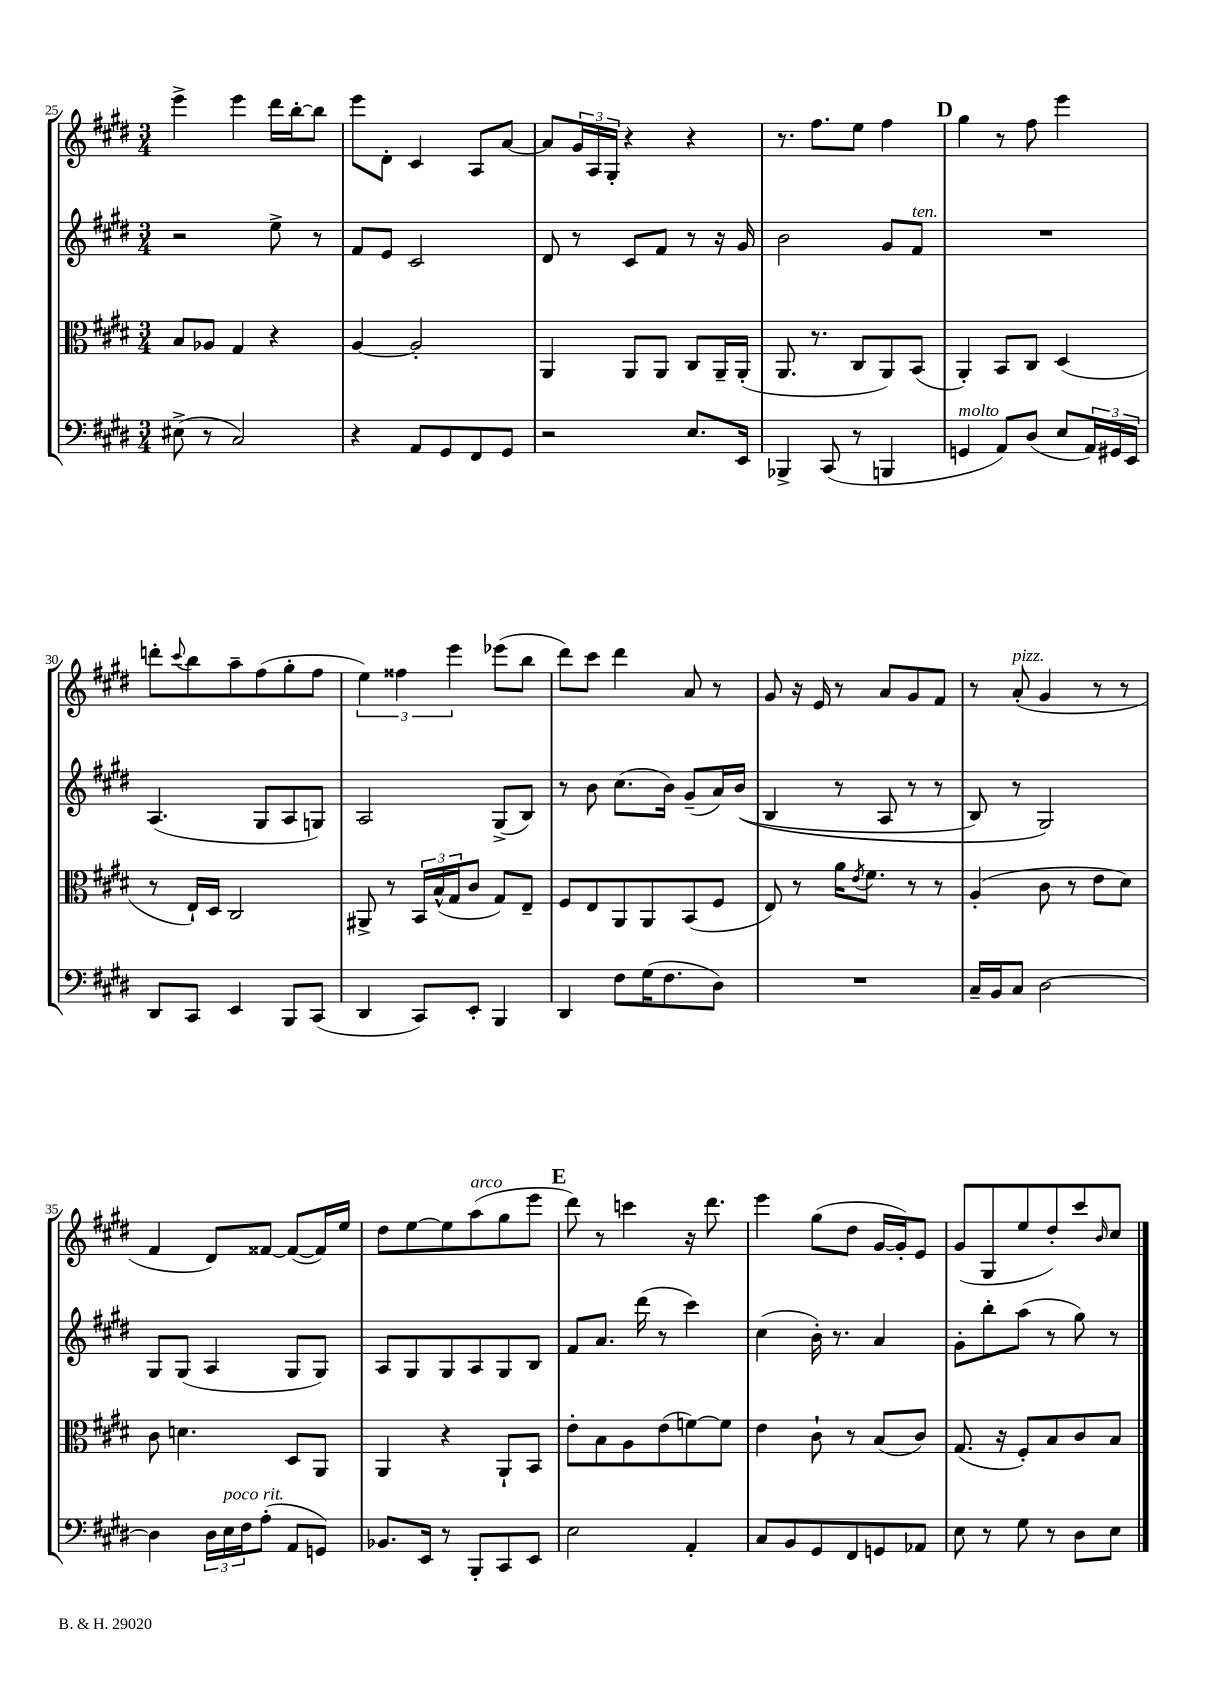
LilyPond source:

<<
\new StaffGroup <<
\new Staff = "s0" {
    \clef treble \key e \major \numericTimeSignature \time 3/4
    e'''4-> e'''4 dis'''16 b''16~-. b''8 |
    e'''8 dis'8-. cis'4 a8 a'8~ |
    a'8 \tuplet 3/2 { gis'16 a16 gis16-. } r4 r4 |
    r8. fis''8. e''8 fis''4 |
    \mark \markup { \bold "D" } gis''4 r8 fis''8 e'''4 |
    d'''8-. \appoggiatura { cis'''8 } b''8 a''8-- fis''8( gis''8-. fis''8 |
    \tuplet 3/2 { e''4) fisis''4 e'''4 } ees'''8( b''8 |
    dis'''8) cis'''8 dis'''4 a'8 r8 |
    gis'8 r16 e'16 r8 a'8 gis'8 fis'8 |
    r8 a'8-.^\markup { \italic "pizz." }( gis'4 r8 r8 |
    fis'4 dis'8) fisis'8~ fisis'8~( fisis'16) e''16 |
    dis''8 e''8~ e''8 a''8^\markup { \italic "arco" }( gis''8 e'''8 |
    \mark \markup { \bold "E" } dis'''8) r8 c'''4 r16 dis'''8. |
    e'''4 gis''8( dis''8 gis'16~ gis'16-.) e'8 |
    gis'8( gis8 e''8 dis''8-.) cis'''8 \grace { b'16 } cis''8 \bar "|." |
}
\new Staff = "s1" {
    \clef treble \key e \major \numericTimeSignature \time 3/4
    r2 e''8-> r8 |
    fis'8 e'8 cis'2 |
    dis'8 r8 cis'8 fis'8 r8 r16 gis'16 |
    b'2 gis'8 fis'8^\markup { \italic "ten." } |
    \mark \markup { \bold "D" } R2. |
    a4.( gis8 a8 g8) |
    a2 gis8->( b8) |
    r8 b'8 cis''8.( b'16) gis'8--( a'16) b'16(\( |
    b4 r8 a8 r8 r8 |
    b8) r8 gis2\) |
    gis8 gis8( a4 gis8 gis8) |
    a8 gis8 gis8 a8 gis8 b8 |
    \mark \markup { \bold "E" } fis'8 a'8. dis'''16( r8 cis'''4) |
    cis''4( b'16-.) r8. a'4 |
    gis'8-. b''8-. a''8( r8 gis''8) r8 \bar "|." |
}
\new Staff = "s2" {
    \clef alto \key e \major \numericTimeSignature \time 3/4
    b8 aes8 gis4 r4 |
    a4~ a2-. |
    a,4 a,8 a,8 cis8 a,16-- a,16-.( |
    a,8. r8. cis8 a,8) b,8( |
    \mark \markup { \bold "D" } a,4-.) b,8 cis8 dis4( |
    r8 e16-!) dis16 cis2 |
    ais,8-> r8 \tuplet 3/2 { b,16 b16-^( gis16 } cis'8 gis8) e8-- |
    fis8 e8 a,8 a,8 b,8( fis8 |
    e8) r8 a'16 \acciaccatura { e'8 } fis'8. r8 r8 |
    a4-.( cis'8 r8 e'8 dis'8) |
    cis'8 d'4. dis8 a,8 |
    a,4 r4 a,8-! b,8 |
    \mark \markup { \bold "E" } e'8-. b8 a8 e'8( f'8~) f'8 |
    e'4 cis'8-! r8 b8( cis'8) |
    gis8.( r16 fis8-.) b8 cis'8 b8 \bar "|." |
}
\new Staff = "s3" {
    \clef bass \key e \major \numericTimeSignature \time 3/4
    eis8->( r8 cis2) |
    r4 a,8 gis,8 fis,8 gis,8 |
    r2 e8. e,16 |
    bes,,4-> cis,8( r8 b,,4 |
    \mark \markup { \bold "D" } g,4^\markup { \italic "molto" } a,8) dis8( e8 \tuplet 3/2 { a,16) gis,16 e,16 } |
    dis,8 cis,8 e,4 b,,8 cis,8( |
    dis,4 cis,8) e,8-. b,,4 |
    dis,4 fis8 gis16( fis8. dis8) |
    R2. |
    cis16-- b,16 cis8 dis2~ |
    dis4 \tuplet 3/2 { dis16 e16^\markup { \italic "poco rit." } fis16 } a8-.( a,8 g,8) |
    bes,8. e,16 r8 b,,8-. cis,8 e,8 |
    \mark \markup { \bold "E" } e2 a,4-. |
    cis8 b,8 gis,8 fis,8 g,8 aes,8 |
    e8 r8 gis8 r8 dis8 e8 \bar "|." |
}
>>
>>
\layout { \context { \Score currentBarNumber = #25 } }
